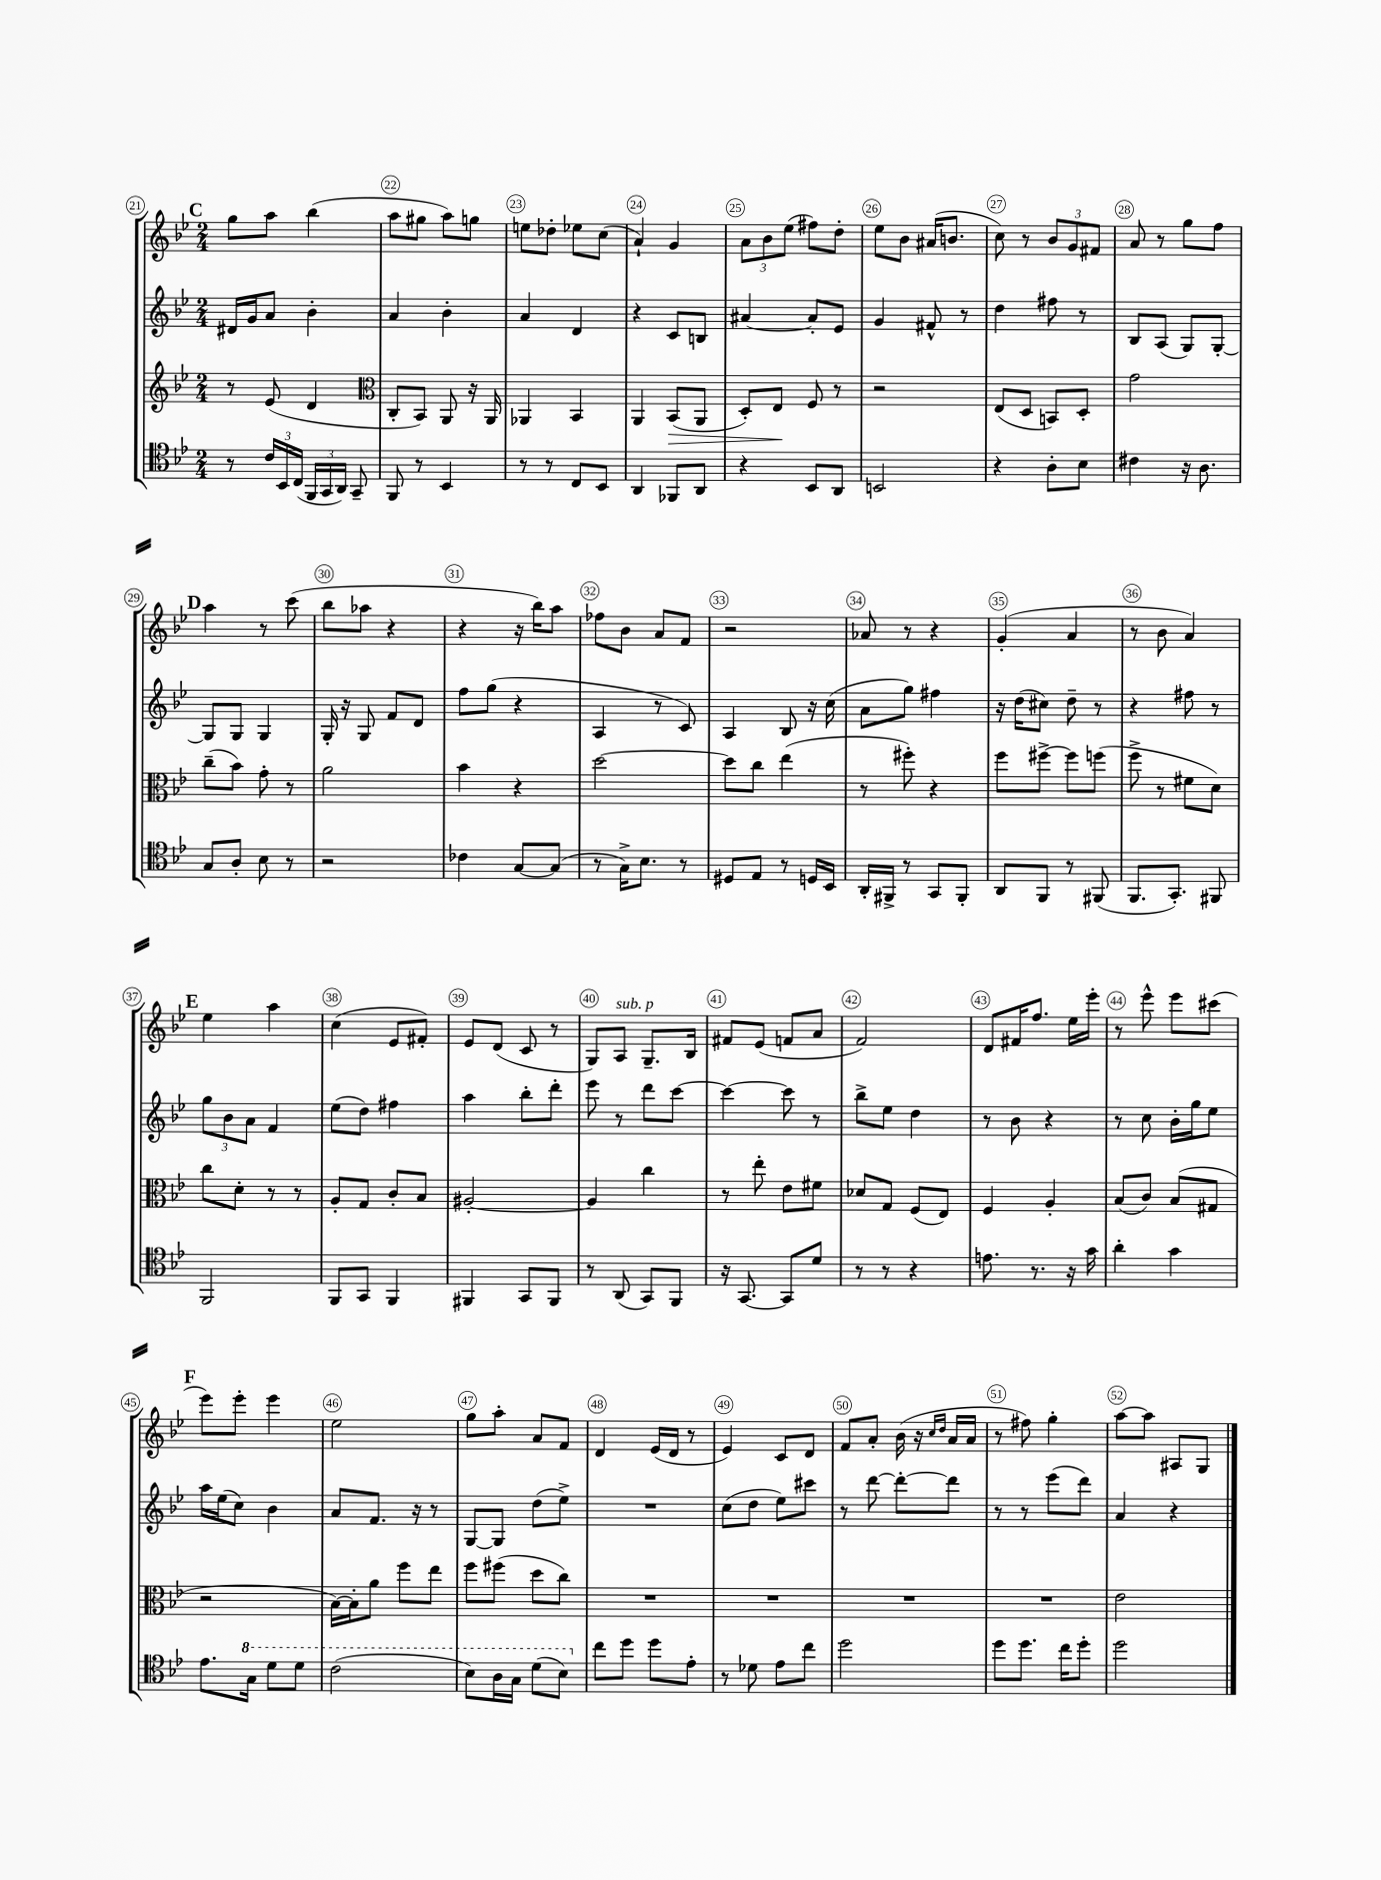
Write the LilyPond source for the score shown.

<<
\new StaffGroup <<
\new Staff = "s0" {
    \clef treble \key bes \major \numericTimeSignature \time 2/4
    \autoBeamOff \mark \markup { \bold "C" } g''8[ a''8] bes''4( |
    a''8[ gis''8] a''8[) g''8] |
    e''8[ des''8]-. ees''8[ c''8]( |
    a'4-!) g'4 |
    \tuplet 3/2 { a'8[ bes'8 ees''8]( } fis''8[) d''8]-. |
    ees''8[ bes'8] ais'16[( b'8.] |
    c''8) r8 \tuplet 3/2 { bes'8[ g'8 fis'8] } |
    a'8 r8 g''8[ f''8] |
    \mark \markup { \bold "D" } a''4 r8 c'''8( |
    bes''8[ aes''8] r4 |
    r4 r16 bes''16[) a''8] |
    fes''8[ bes'8] a'8[ f'8] |
    r2 |
    aes'8 r8 r4 |
    g'4-.( a'4 |
    r8 bes'8 a'4) |
    \mark \markup { \bold "E" } ees''4 a''4 |
    c''4( ees'8[ fis'8]-.) |
    ees'8[ d'8]( c'8 r8 |
    g8[) a8]^\markup { \italic "sub. p" } g8.[-- bes16] |
    fis'8[ ees'8]( f'8[ a'8] |
    f'2) |
    d'8[ fis'16 f''8.] ees''16[ ees'''16]-. |
    r8 ees'''8-^ ees'''8[ cis'''8]( |
    \mark \markup { \bold "F" } ees'''8[) ees'''8]-. ees'''4 |
    ees''2 |
    g''8[ a''8]-. a'8[ f'8] |
    d'4 ees'16[( d'16] r8 |
    ees'4) c'8[ d'8] |
    f'8[ a'8]-. bes'16( r16 \grace { c''16[ d''16] } a'16[ a'16] |
    r8 fis''8) g''4-. |
    a''8[~ a''8] ais8[ g8] \bar "|." |
}
\new Staff = "s1" {
    \clef treble \key bes \major \numericTimeSignature \time 2/4
    \autoBeamOff \mark \markup { \bold "C" } dis'16[ g'16 a'8] bes'4-. |
    a'4 bes'4-. |
    a'4 d'4 |
    r4 c'8[ b8] |
    ais'4~ ais'8[-. ees'8] |
    g'4 fis'8-^ r8 |
    d''4 fis''8 r8 |
    bes8[ a8]( g8[) g8]~-. |
    \mark \markup { \bold "D" } g8[ g8] g4 |
    g16-. r16 g8 f'8[ d'8] |
    f''8[ g''8]( r4 |
    a4 r8 c'8) |
    a4 bes8 r16 c''16( |
    a'8[ g''8]) fis''4 |
    r16 d''16[( cis''8]) d''8-- r8 |
    r4 fis''8 r8 |
    \mark \markup { \bold "E" } \tuplet 3/2 { g''8[ bes'8 a'8] } f'4 |
    ees''8[( d''8]) fis''4 |
    a''4 bes''8[-. d'''8]-. |
    ees'''8 r8 d'''8[ c'''8]~ |
    c'''4~ c'''8 r8 |
    bes''8[-> ees''8] d''4 |
    r8 bes'8 r4 |
    r8 c''8 bes'16[-. g''16 ees''8] |
    \mark \markup { \bold "F" } a''16[ ees''16( c''8]) bes'4 |
    a'8[ f'8.] r16 r8 |
    g8[~ g8] d''8[( ees''8]->) |
    R2 |
    c''8[( d''8] ees''8[) cis'''8] |
    r8 d'''8~ d'''8[~-. d'''8] |
    r8 r8 ees'''8[( d'''8]) |
    a'4 r4 \bar "|." |
}
\new Staff = "s2" {
    \clef treble \key bes \major \numericTimeSignature \time 2/4
    \autoBeamOff \mark \markup { \bold "C" } r8 ees'8( d'4 |
    \clef alto c8[-. bes,8]) a,8 r16 a,16 |
    aes,4 bes,4 |
    a,4 bes,8[\>( a,8] |
    d8[-.) ees8]\! f8 r8 |
    r2 |
    ees8[( d8] b,8[) d8]-. |
    g'2 |
    \mark \markup { \bold "D" } c''8[--( bes'8]) g'8-. r8 |
    a'2 |
    bes'4 r4 |
    d''2~ |
    d''8[ c''8] ees''4( |
    r8 fis''8-.) r4 |
    f''8[ fis''8]~-> fis''8[ f''8]( |
    f''8-> r8 fis'8[ d'8]) |
    \mark \markup { \bold "E" } c''8[ d'8]-. r8 r8 |
    a8[-. g8] c'8[-. bes8] |
    ais2~-. |
    ais4 c''4 |
    r8 ees''8-. ees'8[ fis'8] |
    des'8[ g8] f8[( ees8]) |
    f4 a4-. |
    bes8[( c'8]) bes8[( gis8] |
    \mark \markup { \bold "F" } r2 |
    bes16[~) bes16-. a'8] f''8[ ees''8] |
    f''8[ fis''8]( d''8[ c''8]) |
    R2 |
    R2 |
    R2 |
    R2 |
    ees'2 \bar "|." |
}
\new Staff = "s3" {
    \clef tenor \key bes \major \numericTimeSignature \time 2/4
    \autoBeamOff \mark \markup { \bold "C" } r8 \tuplet 3/2 { c'16[ bes,16 c16]( } \tuplet 3/2 { f,16[ g,16 a,16]) } g,8-- |
    f,8 r8 bes,4 |
    r8 r8 c8[ bes,8] |
    a,4 fes,8[ a,8] |
    r4 bes,8[ a,8] |
    b,2 |
    r4 a8[-. bes8] |
    cis'4 r16 a8. |
    \mark \markup { \bold "D" } g8[ a8]-. bes8 r8 |
    r2 |
    ces'4 g8[~ g8]( |
    r8 g16[->) bes8.] r8 |
    dis8[ ees8] r8 d16[ bes,16] |
    a,16[-. fis,16]-> r8 g,8[ fis,8]-. |
    a,8[ f,8] r8 fis,8( |
    f,8.[ g,8.]-.) fis,8 |
    \mark \markup { \bold "E" } f,2 |
    f,8[ g,8] f,4 |
    fis,4 g,8[ fis,8] |
    r8 a,8( g,8[) f,8] |
    r16 g,8.~ g,8[ d'8] |
    r8 r8 r4 |
    e'8. r8. r16 g'16 |
    a'4-. g'4 |
    \mark \markup { \bold "F" } ees'8.[ \ottava #1 g'16] d''8[ d''8] |
    c''2( |
    bes'8[) a'16 g'16] d''8[( bes'8]) \ottava #0 |
    c''8[ d''8] d''8[ ees'8]-. |
    r8 des'8 ees'8[ c''8] |
    d''2 |
    d''8[ d''8.] c''16[ d''8]-. |
    d''2 \bar "|." |
}
>>
>>
\layout { \context { \Score currentBarNumber = #21 \override BarNumber.break-visibility = ##(#f #t #t) barNumberVisibility = #all-bar-numbers-visible \override BarNumber.stencil = #(make-stencil-circler 0.1 0.3 ly:text-interface::print) } }
